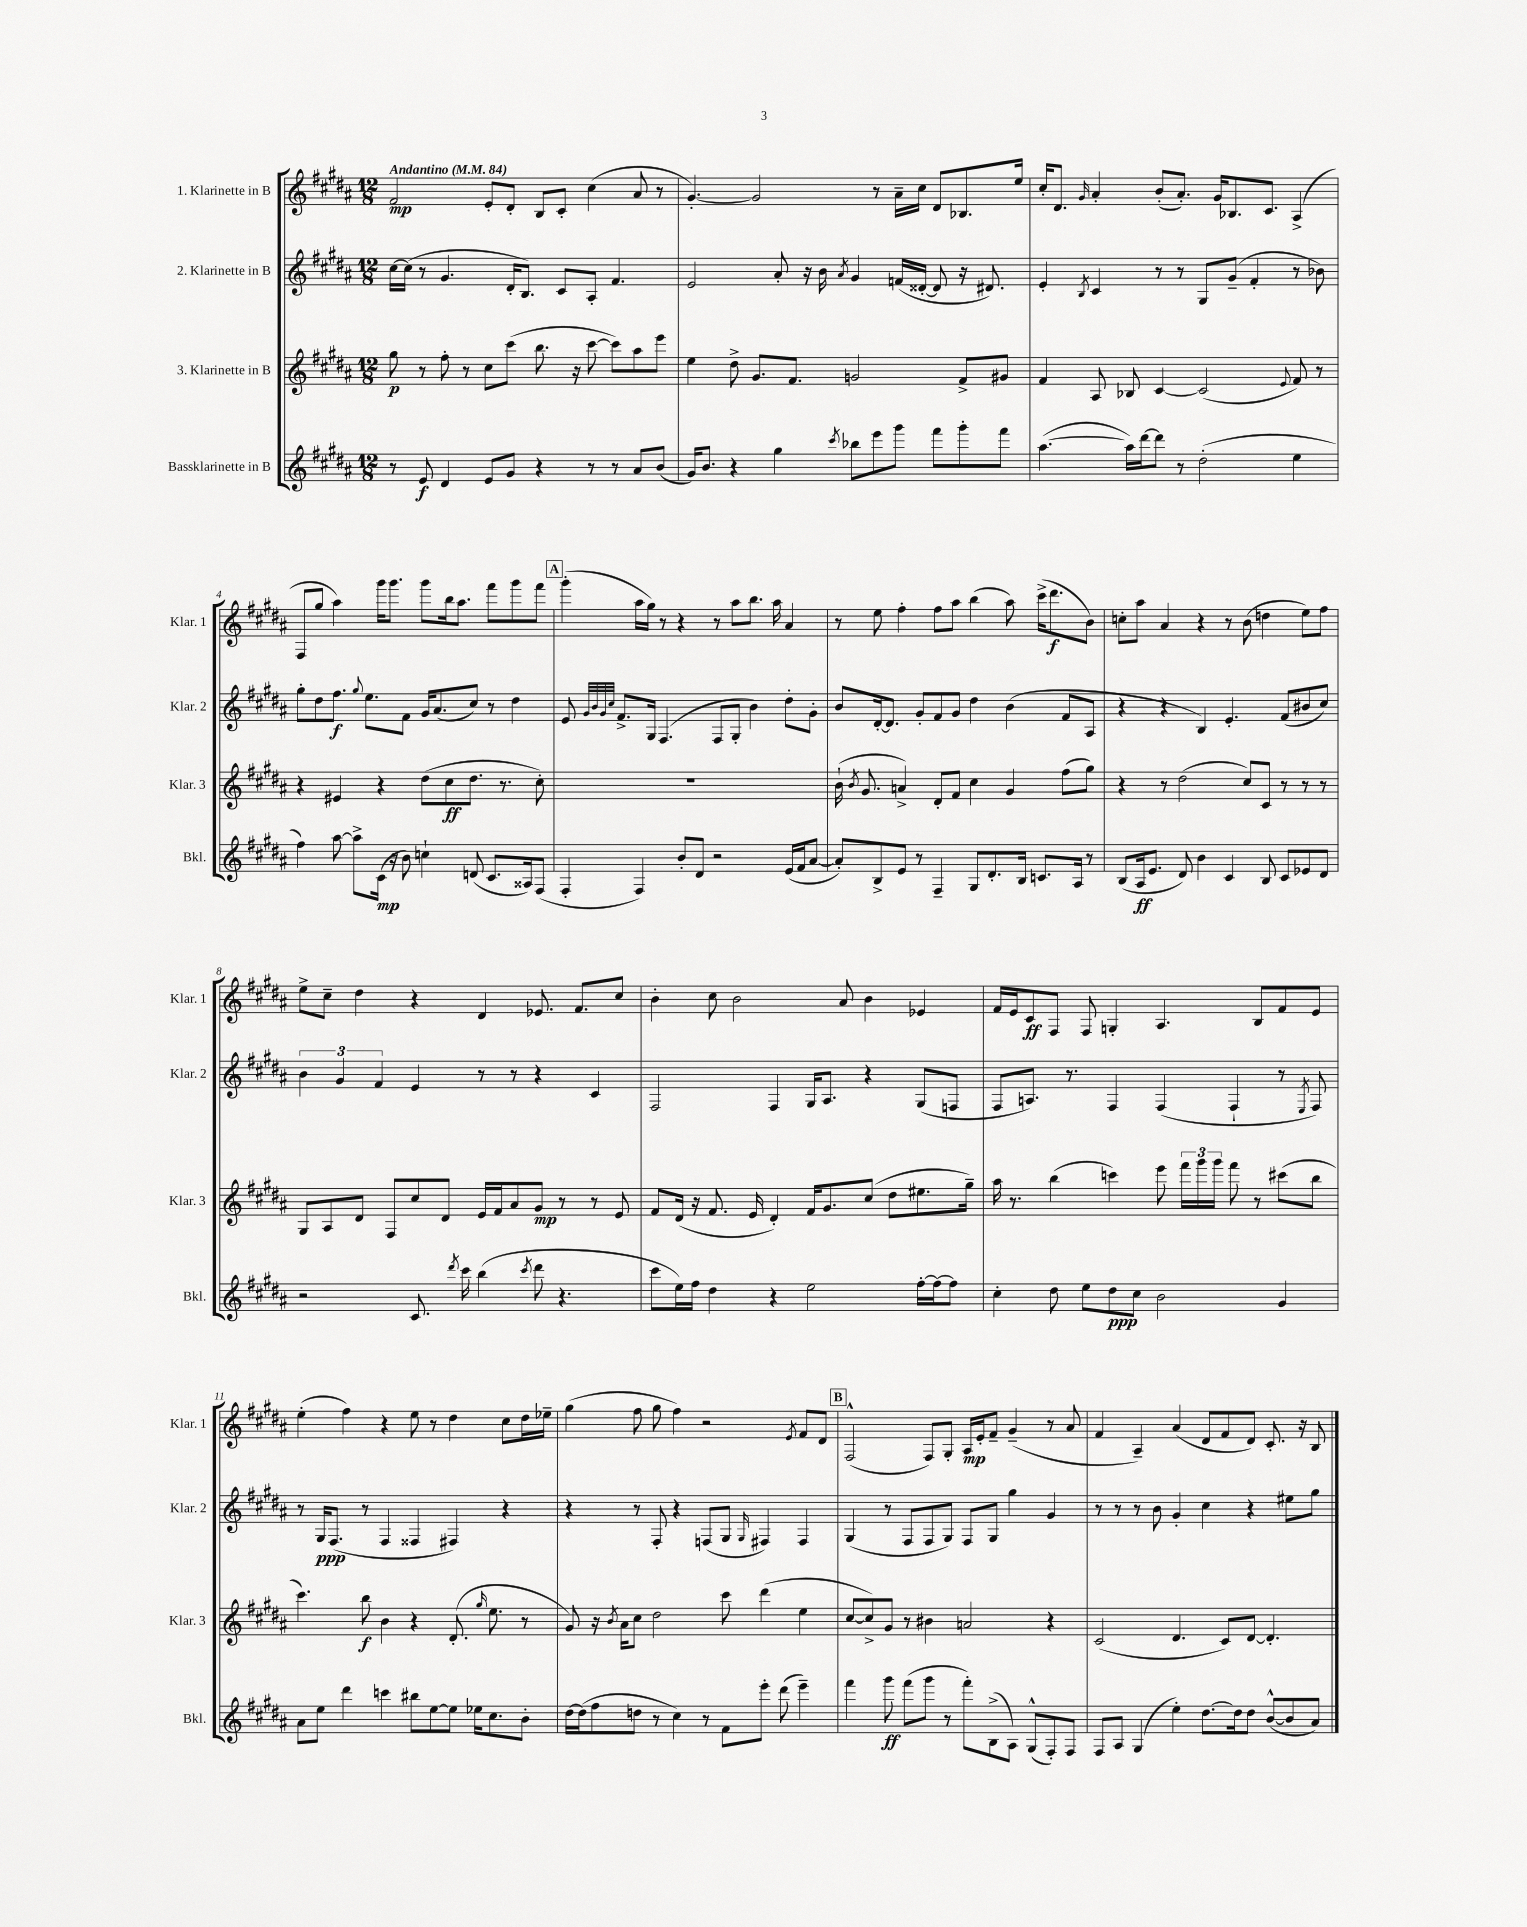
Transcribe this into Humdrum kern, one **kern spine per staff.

**kern	**kern	**kern	**kern
*staff4	*staff3	*staff2	*staff1
*clefG2	*clefG2	*clefG2	*clefG2
*k[f#c#g#d#a#]	*k[f#c#g#d#a#]	*k[f#c#g#d#a#]	*k[f#c#g#d#a#]
*M12/8	*M12/8	*M12/8	*M12/8
*MM84	*MM84	*MM84	*MM84
8r	8gg#	[16cc#	2f#
.	.	(16cc#]	.
8e	8r	8r	.
4d#	8ff#'	4.g#	.
.	8r	.	.
8e	8cc#	.	8e'
8g#	(8ccc#	16d#'	8d#'
.	.	8.B)	.
4r	8.bb	.	8B
.	.	8c#	8c#'
.	16r	.	.
8r	[8ccc#	8A#'	(4cc#
8r	8ccc#])	4.f#	.
8a#	8aa#	.	8a#
(8b	8eee	.	8r
=	=	=	=
16g#)	4ee	2e	[4.g#')
8.b	.	.	.
4r	8dd#^	.	.
.	8.g#	.	2g#]
4gg#	.	8a#'	.
.	8.f#	.	.
.	.	16r	.
.	.	16b	.
8qccc#	.	8qa#	.
8bb-	2g	4g#	.
8eee	.	.	8r
8ggg#	.	(16f	16a#~
.	.	[16d##'	16cc#
8fff#	.	8d##]	8d#
8ggg#'	8f#^	16r	8.B-
.	.	8.d#)	.
8fff#	8g#	.	.
.	.	.	16ee
=	=	=	=
([4.aa#	4f#	4e'	16cc#'
.	.	.	8.d#
.	.	8qB	16qqg#
.	8A#	4c#	4a#'
16aa#])	8B-	.	.
[16ddd#	.	.	.
8ddd#]	[4c#	8r	(8b'
8r	.	8r	8.a#')
(2dd#'	(2c#]	8G#	.
.	.	.	16g#
.	.	(8g#~	8.B-
.	.	4f#'	.
.	.	.	8.c#
.	8qqe	.	.
4ee	8f#)	8r	(4A#^
.	8r	8b-)	.
=	=	=	=
4ff#)	4r	8gg#'	8F#
.	.	8dd#	8gg#
[8aa#	4e#	8.ff#	4aa#)
8aa#^]	.	.	.
.	.	8qqgg#	.
.	.	8.ee	.
(16c#	4r	.	16ggg#
16r	.	.	8.ggg#
8b)	.	8f#	.
4cc`	(8dd#	16g#	8ggg#
.	.	(8.a#	.
.	8cc#	.	16bb
.	.	.	8.aa#
(8d	8.dd#	8cc#)	.
8.c#	.	8r	8fff#
.	8.r	.	.
.	.	4dd#	8ggg#
16A##)	.	.	.
(8F#	8cc#')	.	8fff#
=	=	=	=
4F#'	1.r	8e	(4ggg#'
.	.	32qqg#	.
.	.	32qqb	.
.	.	32qqg#	.
.	.	32qqcc#	.
.	.	8.f#^	.
4F#)	.	.	16aa#
.	.	16G#	16gg#)
.	.	(4.F#	8r
8b'	.	.	4r
8d#	.	.	.
2r	.	8F#	8r
.	.	8G#'	8aa#
.	.	4b)	8.bb
.	.	.	16aa#
(16e	.	8dd#'	4a#
16f#	.	.	.
[8a#	.	8g#'	.
=	=	=	=
8a#'])	(16b`	8b	8r
.	8qb	.	.
.	8.g#	.	.
8B^	.	[16d#'	8ee
.	.	8.d#]	.
8e	4a^)	.	4ff#'
8r	.	8g#'	.
4F#~	8d#'	8f#	8ff#
.	8f#	8g#	8aa#
8G#	4cc#	4dd#	(4bb
8.d#'	.	.	.
.	4g#	(4b	8aa#)
16B	.	.	.
8.c	.	.	(16ccc#^
.	.	.	8.ddd#
.	(8ff#	8f#	.
16A#	.	.	.
8r	8gg#)	8A#	8b)
=	=	=	=
(8B	4r	4r	8cc'
16A#	.	.	8aa#
8.e	.	.	.
.	8r	4r	4a#
8d#)	(2dd#	.	.
4b	.	4B)	4r
4c#	.	4.e'	8r
.	8cc#)	.	(8b
8B	8c#	.	4dd
8c#	8r	(8f#	.
8e-	8r	8b#	8ee)
8d#	8r	8cc#)	8ff#
=	=	=	=
2r	8G#	6b	8ee^
.	8A#	.	8cc#~
.	.	6g#	.
.	8d#	.	4dd#
.	.	6f#	.
.	8F#	.	.
8.c#	8cc#	4e	4r
.	8d#	.	.
8qddd#	.	.	.
16ccc#	.	.	.
(4bb	16e	8r	4d#
.	16f#	.	.
.	8a#	8r	.
8qccc#	.	.	.
8ddd#	8g#	4r	8.e-
4.r	8r	.	.
.	.	.	8.f#
.	8r	4c#	.
.	8e	.	8cc#
=	=	=	=
8ccc#	8f#	2F#	4b'
16ee)	(16d#	.	.
16ff#	16r	.	.
4dd#	8.f#	.	8cc#
.	.	.	2b
.	16e	.	.
4r	4d#')	4F#	.
2ee	16f#	16G#	.
.	8.g#	8.A#	.
.	.	.	8a#
.	(8cc#	4r	4b
.	8dd#	.	.
[16ff#'	8.ee#	(8G#	4e-
16ff#_	.	.	.
8ff#]	.	8F	.
.	16gg#~)	.	.
=	=	=	=
4cc#'	16aa#	8F#	16f#
.	8.r	.	16e
.	.	8.A)	8c#
8dd#	(4bb	.	8F#
.	.	8.r	.
8ee	.	.	8F#
8dd#	4ccc)	4F#	4G'
8cc#	.	.	.
2b	8eee	(4F#	4.A#
.	24fff#	.	.
.	24ggg#	.	.
.	24ggg#	.	.
.	8fff#	4F#`	.
.	8r	.	8B
4g#	(8ccc#	8r	8f#
.	.	8qE	.
.	8bb	8F#)	8e
=	=	=	=
8a#	4.ccc#)	8r	(4ee'
8ee	.	16G#	.
.	.	(8.F#	.
4ddd#	.	.	4ff#)
.	8bb	8r	.
4ccc	4b	4F#	4r
8bb#	4r	4F##	8ee
[8ee	.	.	8r
8ee]	(8.d#'	4F#)	4dd#
16ee-	.	.	.
.	16qqgg#	.	.
8.cc#	8.ee	.	.
.	.	4r	8cc#
8b'	8r	.	16dd#
.	.	.	16ee-~
=	=	=	=
[16dd#	8g#)	4r	(4gg#
(16dd#]	.	.	.
8ff#	16r	.	.
.	8qb	.	.
.	16a#	.	.
8dd	8cc#	8r	8ff#
8r	2dd#	8F#'	8gg#
4cc#)	.	4r	4ff#)
8r	.	(8F	2r
8f#	8ccc#	8G#	.
.	.	16qqG#	.
8eee'	(4ddd#	4F#)	.
(8ddd#	.	.	.
.	.	.	8qe
4eee~)	4ee	4F#	8f#
.	.	.	8d#
=	=	=	=
4fff#	[8cc#	(4G#	(2F#^^
.	8cc#^])	.	.
8ggg#	8g#	8r	.
(8fff#	8r	8F#	.
8ggg#	4b#	8F#	8F#)
8r	.	8G#)	8G#'
8fff#')	2a	8F#	16A#
.	.	.	16e'
(8B^	.	8G#	8f#~
8A#)	.	4gg#	(4g#~
(8G#^^	.	.	.
8F#')	4r	4g#	8r
8F#	.	.	8a#
=	=	=	=
8F#	(2c#	8r	4f#
8A#	.	8r	.
(4G#	.	8r	4A#~)
.	.	8b	.
4ee')	4.d#	4g#'	(4a#
[8.dd#	.	4cc#	8d#
.	8c#)	.	8f#
16dd#]	.	.	.
8dd#	[8d#	4r	8d#)
([8b^^	4.d#']	.	8.c#'
8b]	.	8ee#	.
.	.	.	16r
8a#)	.	8gg#	8B
==	==	==	==
*-	*-	*-	*-
